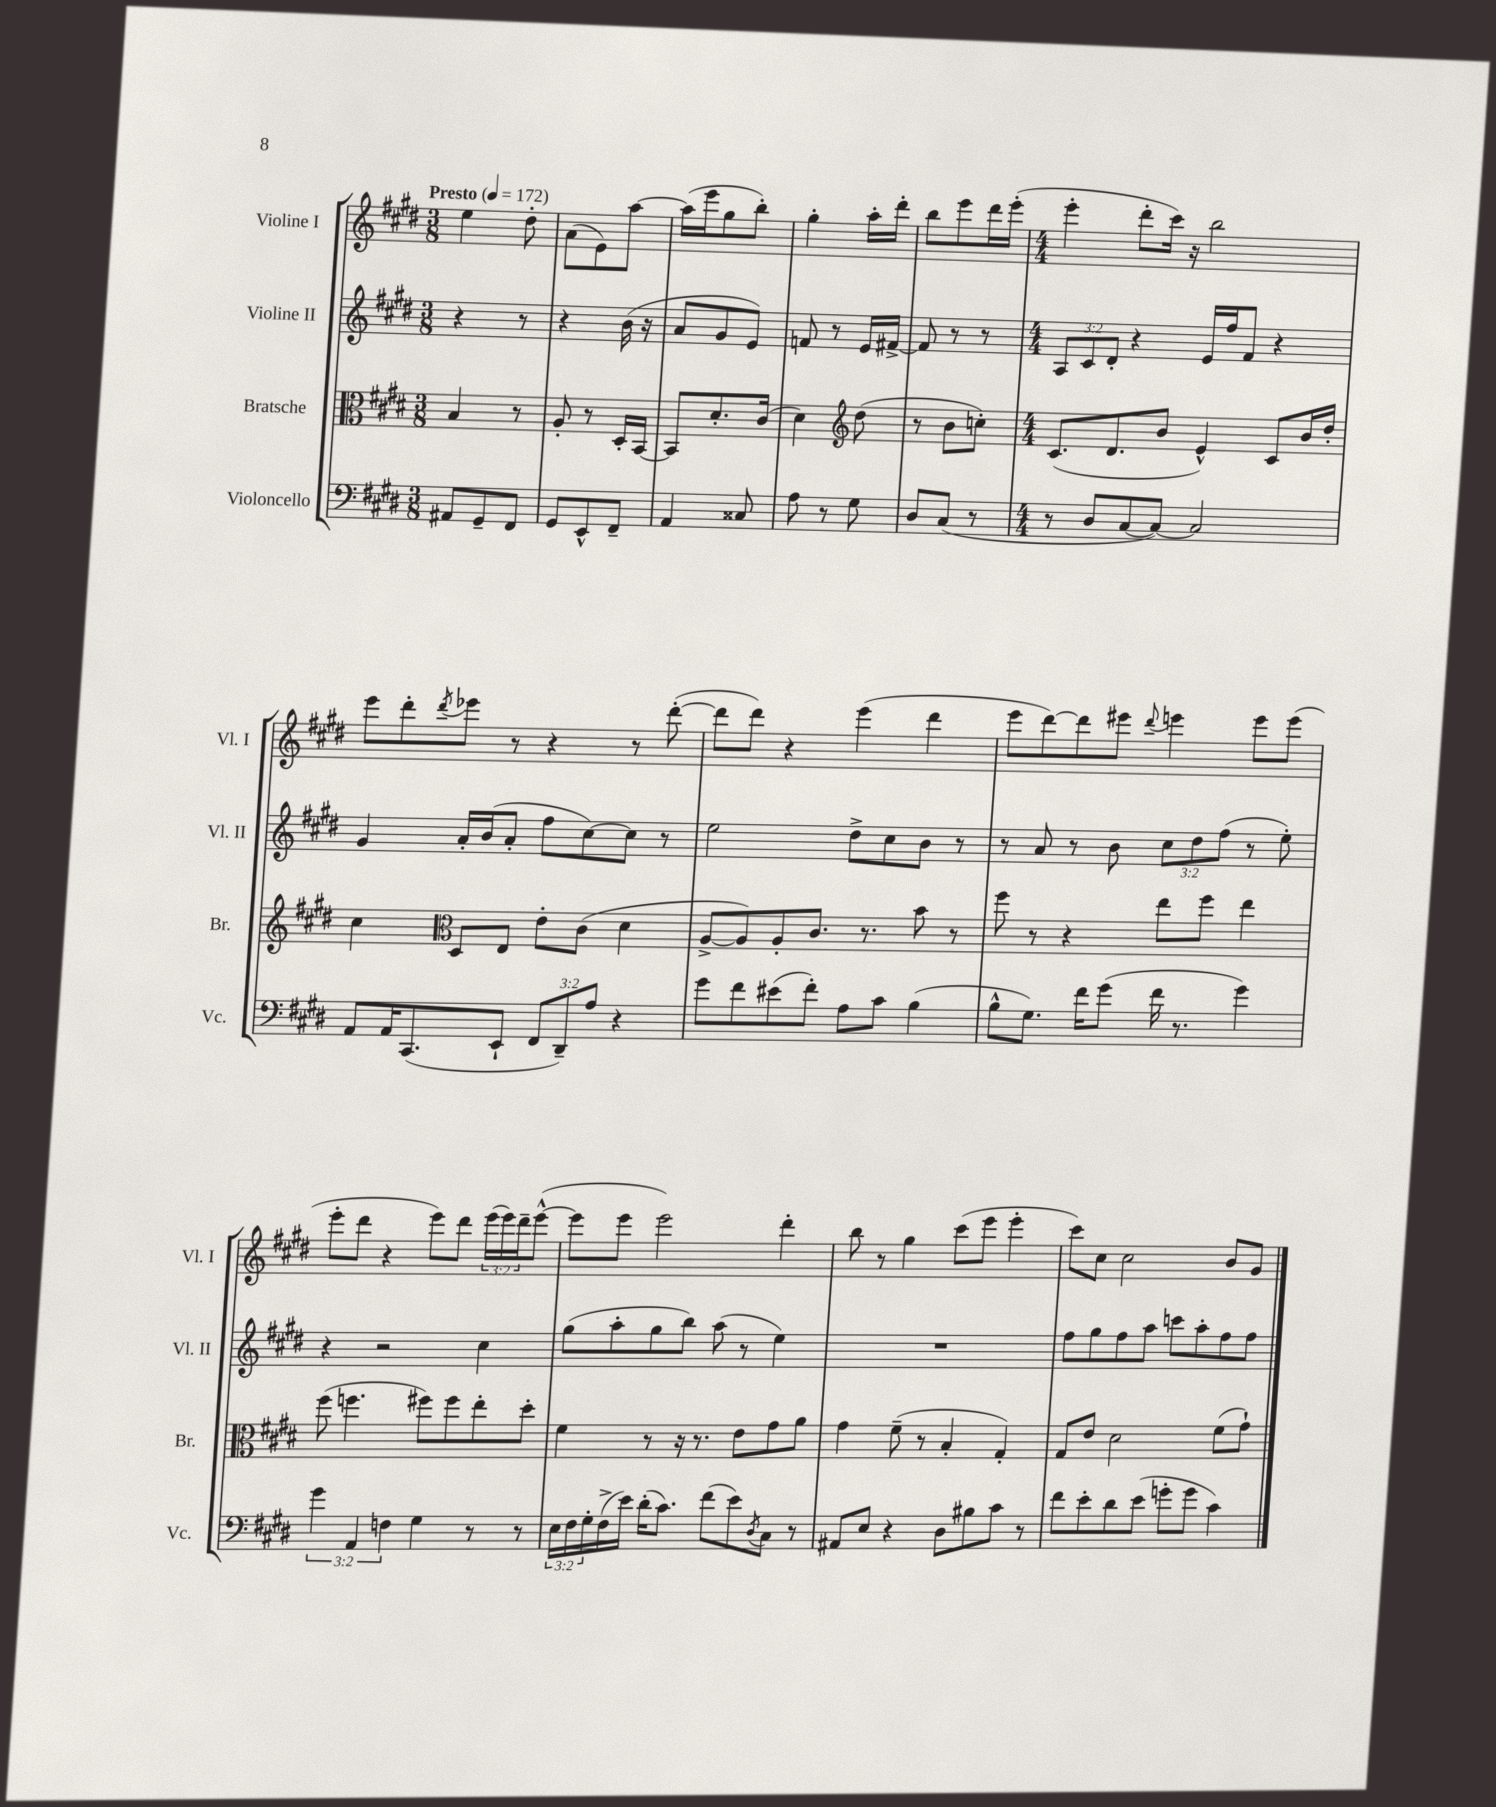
<<
\new StaffGroup <<
\new Staff = "s0" \with { instrumentName = "Violine I" shortInstrumentName = "Vl. I" } {
    \clef treble \key e \major \numericTimeSignature \time 3/8 \override Staff.TupletNumber.text = #tuplet-number::calc-fraction-text \tempo "Presto" 4 = 172
    e''4 dis''8-. |
    a'8( e'8) a''8~ |
    a''16( e'''16 gis''8 b''8-.) |
    gis''4-. a''16-. dis'''16-. |
    b''8 e'''8 dis'''16 e'''16-.( |
    \numericTimeSignature \time 4/4 e'''4-. dis'''8-. cis'''16) r16 b''2 |
    e'''8 dis'''8-. \acciaccatura { dis'''8 } ees'''8 r8 r4 r8 dis'''8~-.( |
    dis'''8 dis'''8) r4 e'''4( dis'''4 |
    e'''8 dis'''8~) dis'''8 eis'''8 \appoggiatura { dis'''8 } e'''4 e'''8 e'''8( |
    e'''8-. dis'''8 r4 e'''8) dis'''8 \tuplet 3/2 { e'''16( e'''16) dis'''16-- } e'''8~-^( |
    e'''8 e'''8 e'''2) dis'''4-. |
    b''8 r8 gis''4 cis'''8( e'''8 e'''4-. |
    cis'''8) cis''8 cis''2 b'8 gis'8 \bar "|." |
}
\new Staff = "s1" \with { instrumentName = "Violine II" shortInstrumentName = "Vl. II" } {
    \clef treble \key e \major \numericTimeSignature \time 3/8 \override Staff.TupletNumber.text = #tuplet-number::calc-fraction-text
    r4 r8 |
    r4 b'16( r16 |
    a'8 gis'8 e'8) |
    f'8 r8 e'16 fis'16~-> |
    fis'8 r8 r8 |
    \numericTimeSignature \time 4/4 \tuplet 3/2 { a8 cis'8 dis'8-. } r4 e'16 fis''16 fis'8 r4 |
    gis'4 a'16-. b'16( a'8-. fis''8 cis''8~) cis''8 r8 |
    e''2 dis''8-> cis''8 b'8 r8 |
    r8 a'8 r8 b'8 \tuplet 3/2 { cis''8 dis''8 fis''8( } r8 e''8-.) |
    r4 r2 cis''4 |
    gis''8( a''8-. gis''8 b''8) a''8( r8 e''4) |
    R1 |
    fis''8 gis''8 fis''8 a''8 c'''8 a''8-. fis''8 fis''8 \bar "|." |
}
\new Staff = "s2" \with { instrumentName = "Bratsche" shortInstrumentName = "Br." } {
    \clef alto \key e \major \numericTimeSignature \time 3/8
    b4 r8 |
    a8-. r8 dis16-. b,16~ |
    b,8 dis'8.-. cis'16( |
    dis'4) \clef treble dis''8( |
    r8 b'8 c''8-.) |
    \numericTimeSignature \time 4/4 cis'8.( dis'8. b'8 e'4-^) cis'8 b'16 dis''16-. |
    cis''4 \clef alto dis8 e8 e'8-. cis'8( dis'4 |
    a8~-> a8) a8-. cis'8. r8. b'8 r8 |
    fis''8 r8 r4 e''8 fis''8 e''4 |
    fis''8( f''4. fis''8) fis''8 e''8-. dis''8-. |
    fis'4 r8 r16 r8. e'8 gis'8 a'8 |
    gis'4 fis'8--( r8 b4-. gis4-.) |
    gis8 e'8 dis'2 fis'8( gis'8-!) \bar "|." |
}
\new Staff = "s3" \with { instrumentName = "Violoncello" shortInstrumentName = "Vc." } {
    \clef bass \key e \major \numericTimeSignature \time 3/8 \override Staff.TupletNumber.text = #tuplet-number::calc-fraction-text
    ais,8 gis,8-- fis,8 |
    gis,8 e,8-^ fis,8-- |
    a,4 cisis8 |
    a8 r8 gis8 |
    dis8 cis8( r8 |
    \numericTimeSignature \time 4/4 r8 dis8 cis8~ cis8~) cis2 |
    a,8 a,16 cis,8.( e,8-! \tuplet 3/2 { fis,8 dis,8--) a8 } r4 |
    gis'8 fis'8 eis'8( fis'8-.) a8 cis'8 b4( |
    b8-^ gis8.) fis'16 gis'8( fis'16 r8. gis'4) |
    \tuplet 3/2 { gis'4 a,4 f4 } gis4 r8 r8 |
    \tuplet 3/2 { e16 fis16 gis16-. } fis16->( e'16) dis'16-.( cis'8.) fis'8( e'8) \acciaccatura { dis8 } cis8 r8 |
    ais,8 e8 r4 dis8 bis8 cis'8 r8 |
    fis'8 e'8-. dis'8 e'8( g'8-. g'8 cis'4) \bar "|." |
}
>>
>>
\layout { \context { \Score \remove "Bar_number_engraver" } }
